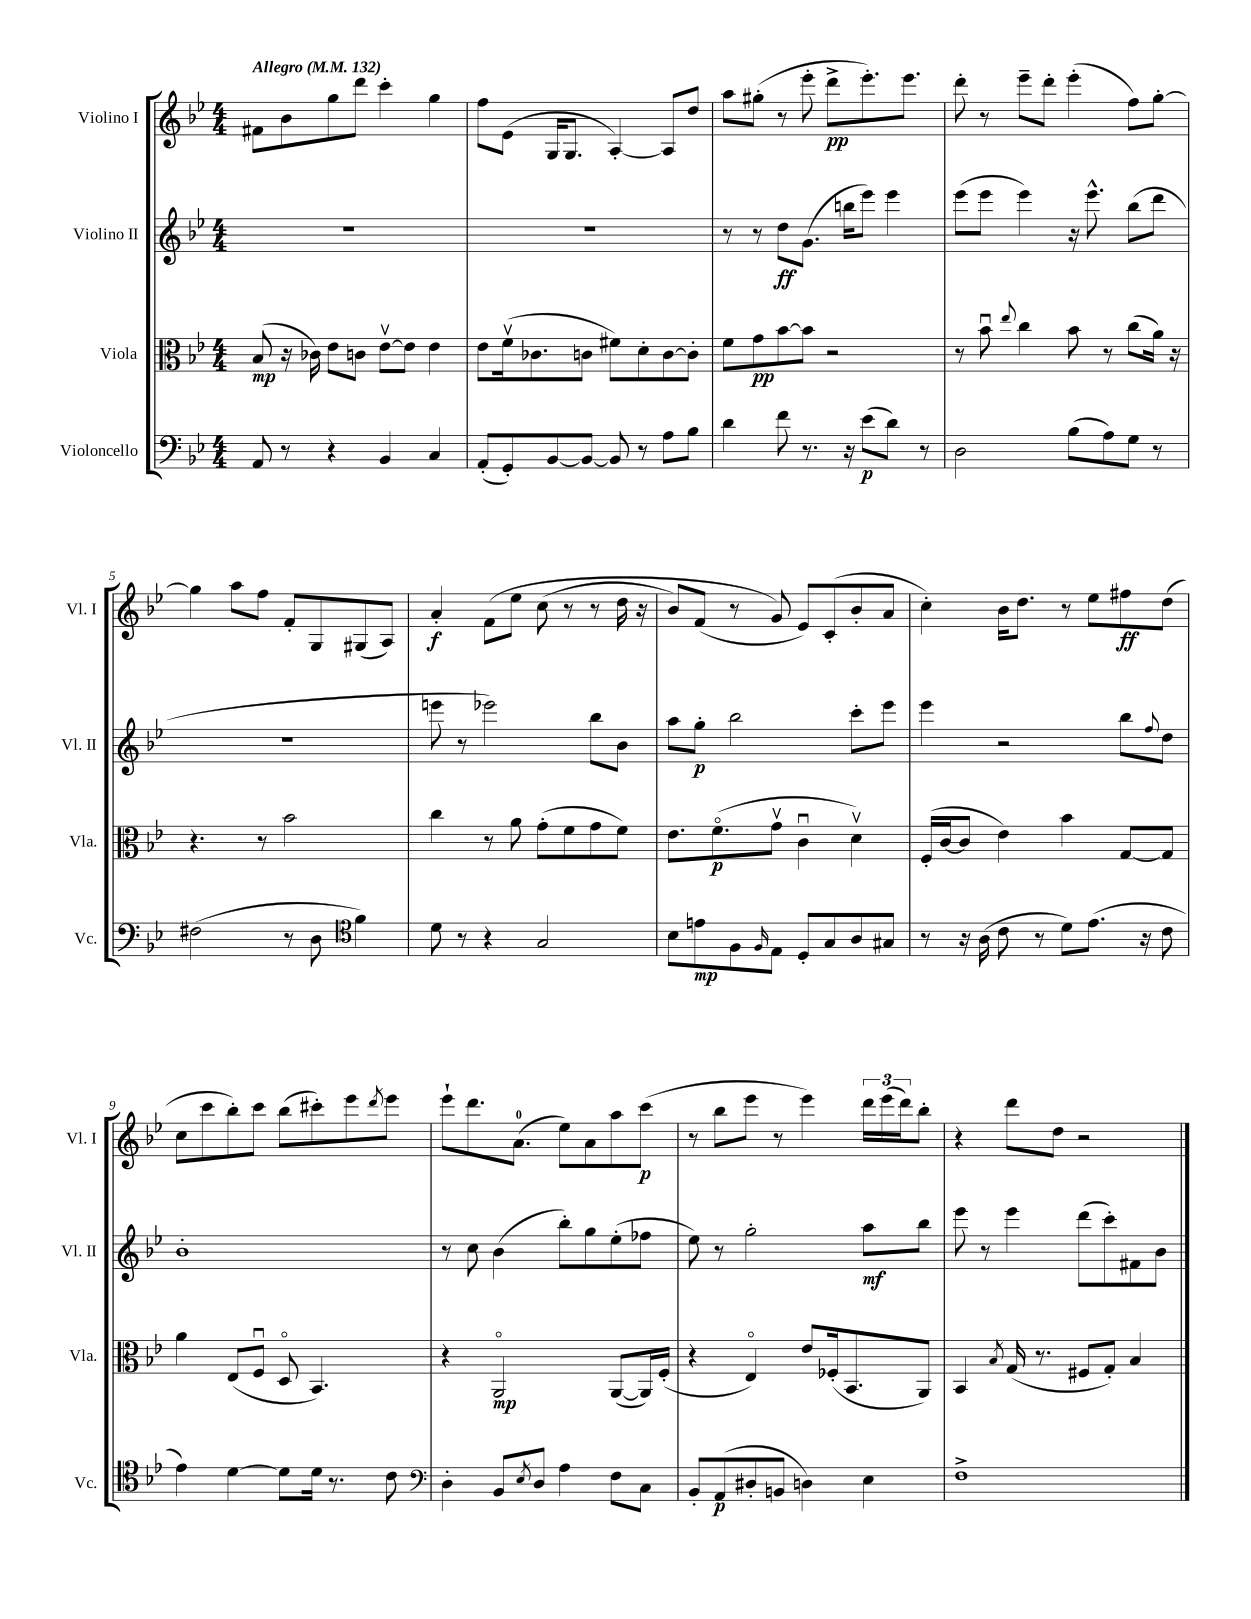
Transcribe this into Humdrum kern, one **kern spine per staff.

**kern	**dynam	**kern	**dynam	**kern	**dynam	**kern	**dynam
*part4	*part4	*part3	*part3	*part2	*part2	*part1	*part1
*staff4	*staff4	*staff3	*staff3	*staff2	*staff2	*staff1	*staff1
*I"Violoncello	*	*I"Viola	*	*I"Violino II	*	*I"Violino I	*
*I'Vc.	*	*I'Vla.	*	*I'Vl. II	*	*I'Vl. I	*
*clefF4	*	*clefC3	*	*clefG2	*	*clefG2	*
*k[b-e-]	*	*k[b-e-]	*	*k[b-e-]	*	*k[b-e-]	*
*M4/4	*	*M4/4	*	*M4/4	*	*M4/4	*
*MM132	*	*MM132	*	*MM132	*	*MM132	*
=1	=1	=1	=1	=1	=1	=1	=1
!	!	!	!	!	!	!LO:TX:a:B:t=Allegro	!
8AA/	.	(8B-/	mp	1r	.	8f#X\L	.
8r	.	16r	.	.	.	8b-\	.
.	.	16c-X\)	.	.	.	.	.
4r	.	8e-\L	.	.	.	8gg\	.
.	.	8cn\J	.	.	.	8ddd\J	.
4BB-/	.	[8e-v\L	.	.	.	4ccc'\	.
.	.	8e-\J]	.	.	.	.	.
4C/	.	4e-\	.	.	.	4gg\	.
=2	=2	=2	=2	=2	=2	=2	=2
(8AA'/L	.	8e-\L	.	1r	.	8ff\L	.
8GG'/)	.	(16fv\k	.	.	.	(8e-\J	.
.	.	8.c-X\	.	.	.	.	.
[8BB-/	.	.	.	.	.	16G/KL	.
.	.	.	.	.	.	8.G/J	.
8BB-/J_	.	8cn\J	.	.	.	.	.
8BB-/]	.	8f#X\L)	.	.	.	[4A'/)	.
8r	.	8d'\	.	.	.	.	.
8A\L	.	[8c\	.	.	.	8A/L]	.
8B-\J	.	8c'\J]	.	.	.	8dd/J	.
=3	=3	=3	=3	=3	=3	=3	=3
4d\	.	8f\L	.	8r	.	8aa\L	.
.	.	8g\	pp	8r	.	(8gg#X'\J	.
8f\	.	[8b-\	.	8dd\L	ff	8r	.
8.r	.	8b-\J]	.	(8.g\J	.	8eee-'\	.
.	.	2r	.	.	.	8ddd^\L	pp
16r	.	.	.	16bbn\KL	.	.	.
(8e-\L	p	.	.	8eee-\J)	.	8.eee-'\)	.
8d\J)	.	.	.	4eee-\	.	.	.
.	.	.	.	.	.	8.eee-\J	.
8r	.	.	.	.	.	.	.
=4	=4	=4	=4	=4	=4	=4	=4
2D\	.	8r	.	(8eee-\L	.	8ddd'\	.
.	.	8b-u\	.	8eee-\J	.	8r	.
.	.	8qqee-/	.	.	.	.	.
.	.	4cc\	.	4eee-\)	.	8eee-~\L	.
.	.	.	.	.	.	8ddd'\J	.
(8B-\L	.	8b-\	.	16r	.	(4eee-'\	.
.	.	.	.	8.eee-^^\	.	.	.
8A\)	.	8r	.	.	.	.	.
8G\J	.	(8cc\L	.	(8bb-\L	.	8ff\L)	.
8r	.	16a\Jk)	.	8ddd\J	.	[8gg'\J	.
.	.	16r	.	.	.	.	.
!!LO:LB:g=z
=5	=5	=5	=5	=5	=5	=5	=5
(2F#X\	.	4.r	.	1r	.	4gg\]	.
.	.	.	.	.	.	8aa\L	.
.	.	8r	.	.	.	8ff\J	.
8r	.	2b-\	.	.	.	8f'/L	.
8D\	.	.	.	.	.	8G/	.
*clefC4	*	*	*	*	*	*	*
4f\)	.	.	.	.	.	(8G#X/	.
.	.	.	.	.	.	8A/J)	.
=6	=6	=6	=6	=6	=6	=6	=6
8d\	.	4cc\	.	8eeen\	.	4a'/	f
8r	.	.	.	8r	.	.	.
4r	.	8r	.	2eee-X\)	.	(8f\L	.
.	.	8a\	.	.	.	8ee-\J	.
2G/	.	(8g'\L	.	.	.	(8cc\	.
.	.	8f\	.	.	.	8r	.
.	.	8g\	.	8bb-\L	.	8r	.
.	.	8f\J)	.	8b-\J	.	16dd\	.
.	.	.	.	.	.	16r	.
=7	=7	=7	=7	=7	=7	=7	=7
8B-\L	.	8.e-\L	.	8aa\L	.	8b-/L)	.
8en\	mp	.	.	8gg'\J	p	(8f/J	.
.	.	(8.f\	p	.	.	.	.
8F\	.	.	.	2bb-\	.	8r	.
16qqF/	.	.	.	.	.	.	.
8E-\J	.	8gv\J	.	.	.	8g/)	.
8D'/L	.	4cu\	.	.	.	8e-/L)	.
8G/	.	.	.	.	.	(8c'/	.
8A/	.	4dv\)	.	8ccc'\L	.	8b-'/	.
8G#X/J	.	.	.	8eee-\J	.	8a/J	.
=8	=8	=8	=8	=8	=8	=8	=8
8r	.	(16F'/LL	.	4eee-\	.	4cc'\)	.
.	.	[16c/J	.	.	.	.	.
16r	.	8c/J]	.	.	.	.	.
(16A\	.	.	.	.	.	.	.
8c\	.	4e-\)	.	2r	.	16b-\KL	.
.	.	.	.	.	.	8.dd\J	.
8r	.	.	.	.	.	.	.
8d\L)	.	4b-\	.	.	.	8r	.
(8.e-\J	.	.	.	.	.	8ee-\L	.
.	.	[8G/L	.	8bb-\L	.	8ff#X\	ff
16r	.	.	.	.	.	.	.
.	.	.	.	8qqff/	.	.	.
8c\	.	8G/J]	.	8dd\J	.	(8dd\J	.
!!LO:LB:g=z
=9	=9	=9	=9	=9	=9	=9	=9
4e-\)	.	4a\	.	1b-'	.	8cc\L	.
.	.	.	.	.	.	8ccc\	.
[4d\	.	(8E-/L	.	.	.	8bb-'\)	.
.	.	8Fu/J	.	.	.	8ccc\J	.
8d\L]	.	8D/	.	.	.	(8bb-\L	.
16d\Jk	.	4.BB-/)	.	.	.	8ccc#X'\)	.
8.r	.	.	.	.	.	.	.
.	.	.	.	.	.	8eee-\	.
.	.	.	.	.	.	8qddd/	.
8c\	.	.	.	.	.	8eee-\J	.
=10	=10	=10	=10	=10	=10	=10	=10
*clefF4	*	*	*	*	*	*	*
4D'\	.	4r	.	8r	.	8eee-`\L	.
.	.	.	.	8cc\	.	8.ddd\	.
8BB-/L	.	2AA/	mp	(4b-\	.	.	.
.	.	.	.	.	.	(8.a\J	.
8qE-/	.	.	.	.	.	.	.
8D/J	.	.	.	.	.	.	.
4A\	.	.	.	8bb-'\L)	.	8ee-\L)	.
.	.	.	.	8gg\	.	8a\	.
8F\L	.	([8AA/L	.	(8ee-'\	.	8aa\	.
8C\J	.	16AA/L])	.	8ff-X\J	.	(8ccc\J	p
.	.	(16F'/JJ	.	.	.	.	.
=11	=11	=11	=11	=11	=11	=11	=11
8BB-'/L	.	4r	.	8ee-\)	.	8r	.
(8AA/	p	.	.	8r	.	8bb-\L	.
8D#X'/	.	4E-/)	.	2gg'\	.	8eee-\J	.
8BBn/J	.	.	.	.	.	8r	.
4Dn\)	.	8e-/L	.	.	.	4eee-\)	.
.	.	(16F-X'/k	.	.	.	.	.
.	.	8.BB-/	.	.	.	.	.
4E-\	.	.	.	8aa\L	mf	24ddd\LL	.
.	.	.	.	.	.	(24eee-\	.
.	.	.	.	.	.	24ddd\J)	.
.	.	8AA/J)	.	8bb-\J	.	8bb-'\J	.
=12	=12	=12	=12	=12	=12	=12	=12
1F^	.	4BB-/	.	8eee-\	.	4r	.
.	.	.	.	8r	.	.	.
.	.	8qB-/	.	.	.	.	.
.	.	(16G/	.	4eee-\	.	8ddd\L	.
.	.	8.r	.	.	.	.	.
.	.	.	.	.	.	8dd\J	.
.	.	8F#X/L	.	(8ddd\L	.	2r	.
.	.	8G'/J)	.	8ccc'\)	.	.	.
.	.	4B-/	.	8f#X\	.	.	.
.	.	.	.	8b-\J	.	.	.
==	==	==	==	==	==	==	==
*-	*-	*-	*-	*-	*-	*-	*-
